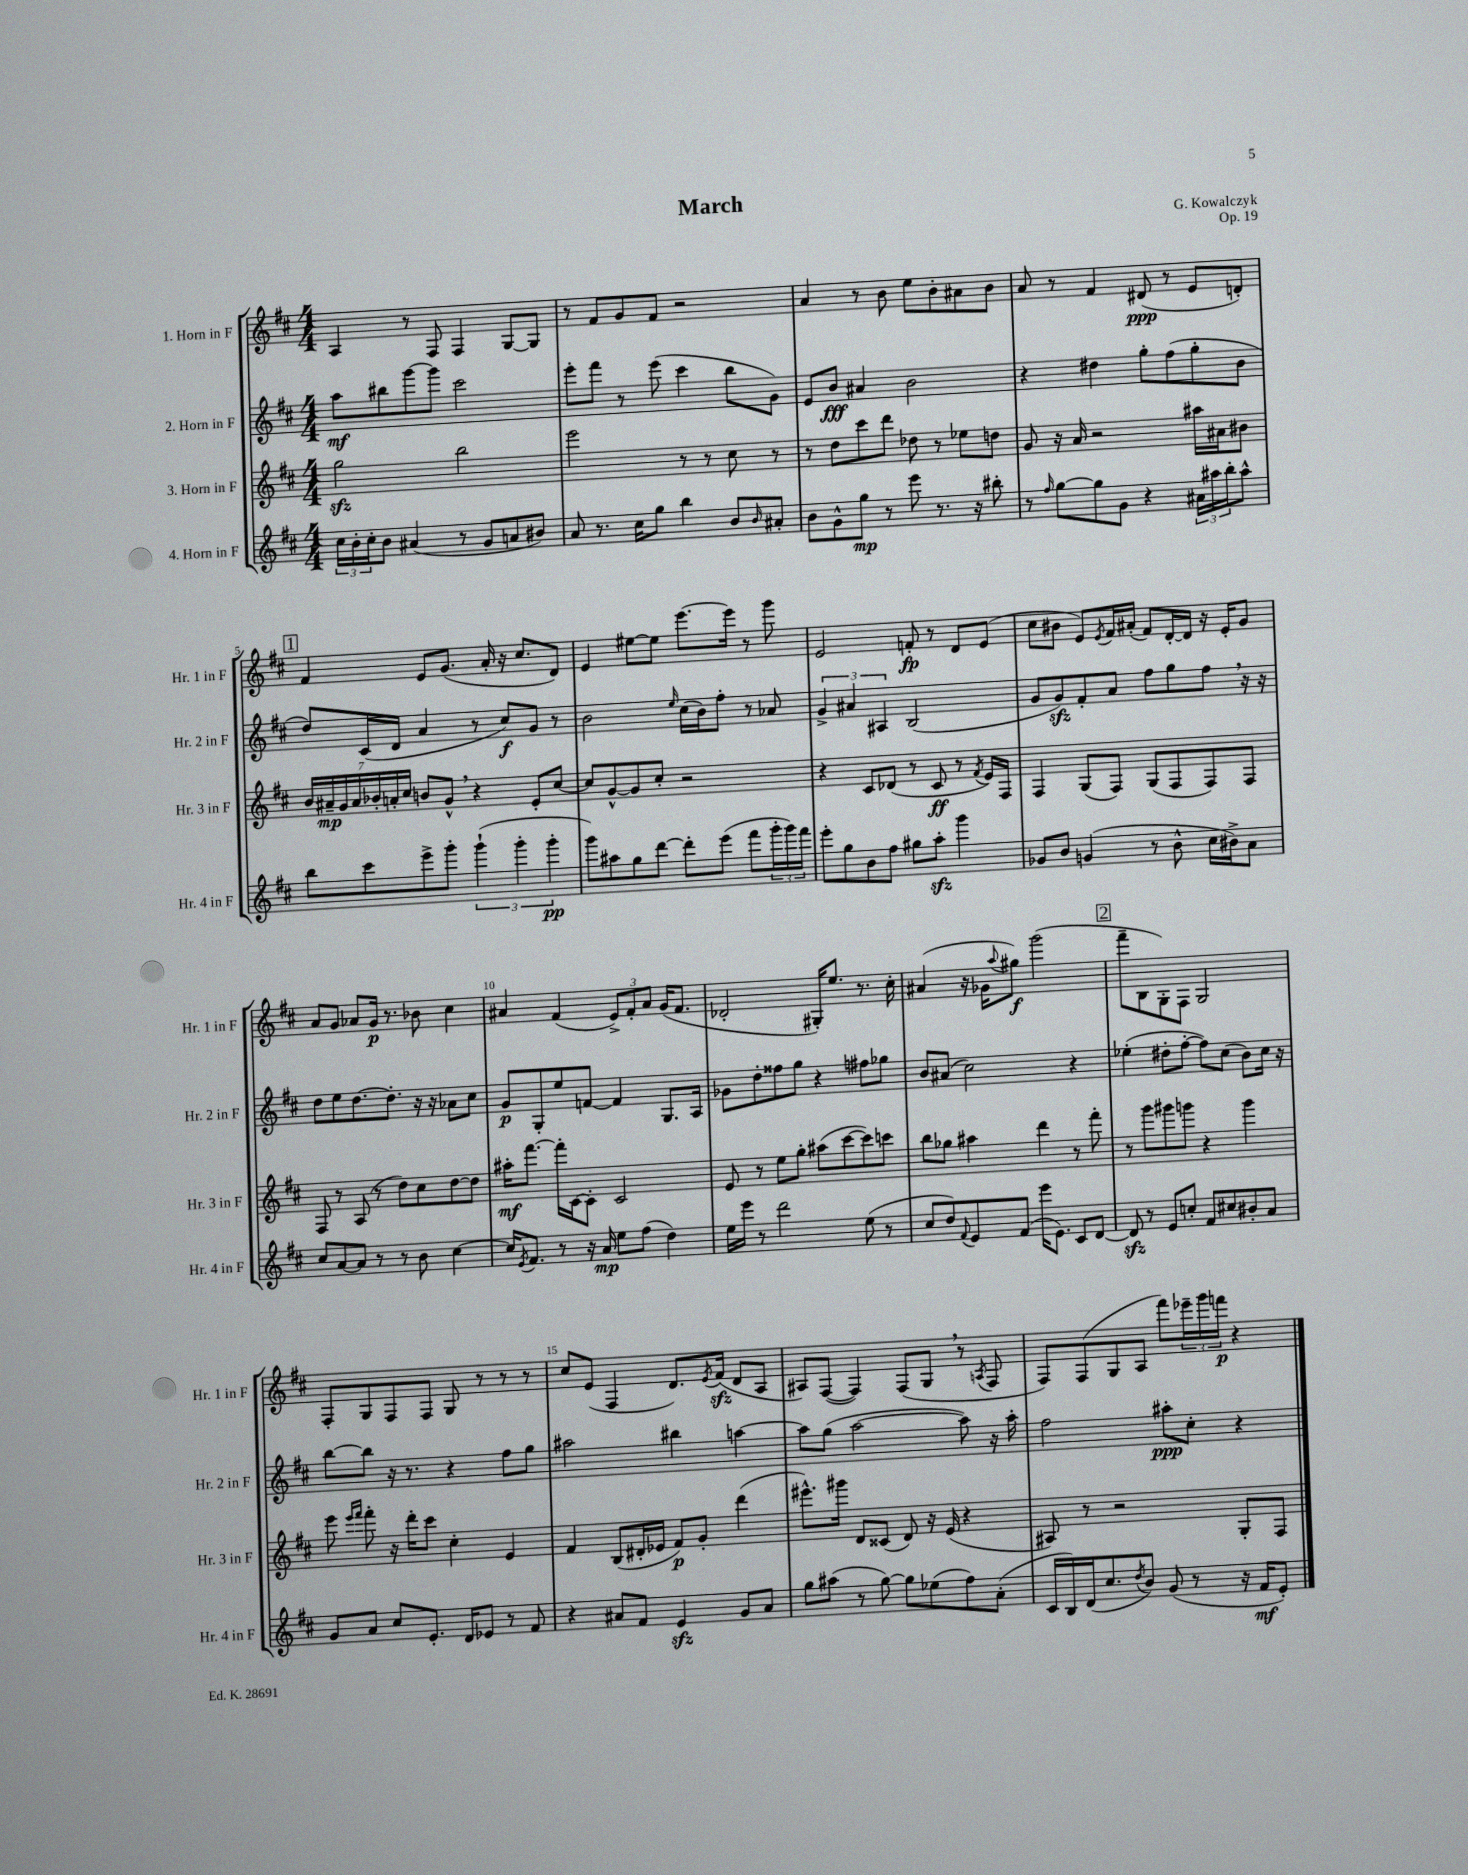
\header { title = "March" composer = "G. Kowalczyk" opus = "Op. 19" }
<<
\new StaffGroup <<
\new Staff = "s0" \with { instrumentName = "1. Horn in F" shortInstrumentName = "Hr. 1 in F" } {
    \clef treble \key d \major \numericTimeSignature \time 4/4
    a4 r8 fis8 fis4 g8~ g8 |
    r8 fis'8 g'8 fis'8 r2 |
    a'4 r8 b'8 e''8 b'8-. ais'8 b'8 |
    a'8 r8 fis'4 dis'8\ppp( r8 e'8 d'8-.) |
    \mark \markup { \box "1" } fis'4 e'8 g'8.( a'16-. r16 cis''8. d'8) |
    e'4 eis''8~ eis''8 e'''8.~ e'''16 r8 g'''8 |
    e'2 f'8-.\fp r8 d'8 e'8( |
    cis''8 bis'8 e'8) \acciaccatura { e'8 } fis'16 ais'16-.( fis'8) d'16~-. d'16 r16 e'16-. g'8 |
    a'8 g'8 aes'8 g'16\p r8. bes'8 cis''4 |
    ais'4 fis'4( \tuplet 3/2 { e'8->) fis'8-. ais'8 } g'16( fis'8. |
    des'2-. gis16-.) e''8. r8. cis''16-. |
    ais'4( r16 ges'16 \appoggiatura { a''8 } gis''8\f) g'''2( |
    \mark \markup { \box "2" } fis'''8-- b8 g8-.) fis8 g2 |
    fis8-. g8 fis8 fis8 g8 r8 r8 r8 |
    cis''8 e'8( fis4 d'8.) \acciaccatura { e'8 } fis'16\sfz( d'8 a8 |
    ais8) fis8~( fis4) fis8( g8 \breathe r8 \acciaccatura { a8 } fis8 |
    fis8) fis8( g8 a8 fis'''8) \tuplet 3/2 { ees'''16-- g'''16 f'''16\p } r4 \bar "|." |
}
\new Staff = "s1" \with { instrumentName = "2. Horn in F" shortInstrumentName = "Hr. 2 in F" } {
    \clef treble \key d \major \numericTimeSignature \time 4/4
    a''8\mf bis''8 g'''8~ g'''8 cis'''2 |
    e'''8-. fis'''8 r8 e'''8( cis'''4 b''8 g'8) |
    e'8 b'8\fff ais'4 b'2 |
    r4 dis''4 g''8-. fis''8( g''8-. b'8 |
    \mark \markup { \box "1" } d''8) cis'16( d'16 a'4 r8 cis''8\f) g'8 r8 |
    b'2 \grace { e''16 } cis''16( b'16) fis''8-. r8 aes'8 |
    \tuplet 3/2 { g'4-> ais'4 ais4 } b2( |
    g'8 g'8\sfz) fis'8-. a'8 fis''8 g''8 fis''8 \breathe r16 r16 |
    d''8 e''8 d''8.~ d''8.-. r16 r16 aes'8 cis''8 |
    g'8\p g8-. e''8 f'8~ f'4 g8. a16 |
    ges'8 d''8-. fisis''8 g''8 r4 fis''8 ges''8 |
    b'8 ais'8( cis''2) r4 |
    \mark \markup { \box "2" } ees''4-.( dis''8-. fis''8~-. fis''8) cis''8( b'8) cis''16 r16 |
    b''8~ b''8 r16 r8. r4 fis''8 g''8 |
    ais''2 bis''4 a''4~ |
    a''8 g''8( a''2~ a''8) r16 a''16-. |
    fis''2 ais''8-.\ppp cis''8-. r4 \bar "|." |
}
\new Staff = "s2" \with { instrumentName = "3. Horn in F" shortInstrumentName = "Hr. 3 in F" } {
    \clef treble \key d \major \numericTimeSignature \time 4/4
    g''2\sfz b''2 |
    e'''2 r8 r8 cis''8 r8 |
    r8 d''8 cis'''8 d'''8 des''8 r8 ees''8 d''8 |
    g'8 r16 a'16 r2 ais''16 ais'16 bis'8 |
    \mark \markup { \box "1" } \tuplet 7/4 { b'16 ais'16--\mp g'16 ais'16 bes'16-. a'16-. cis''16 } b'8 g'8-^ \breathe r4 e'8-. cis''8~ |
    cis''8 g'8~-^ g'8 cis''8-. r2 |
    r4 cis'8 des'8( r8 cis'8\ff r8 \acciaccatura { fis'8 } e'16) fis16 |
    fis4 g8( fis8) g8( fis8 fis8) fis8 |
    fis8 r8 a8( r8 d''8) cis''8 d''8~ d''8 |
    ais''16-.\mf fis'''8.~ fis'''16-. cis'16~ cis'8-. cis'2 |
    e'8 r8 e''8 g''8-. ais''8( cis'''8~ cis'''8) c'''8 |
    b''8 ges''8 ais''4 d'''4 r8 fis'''8-. |
    \mark \markup { \box "2" } r8 g'''8 gis'''8 g'''8 r4 g'''4 |
    e'''8 \grace { e'''16 fis'''16 } fis'''8-. r16 d'''16-. cis'''8 cis''4-. e'4 |
    fis'4 b8( dis'16-. ees'16 fis'8\p) g'8-. d'''4( |
    eis'''8.-^) gis'''16 d'8 cisis'8( d'8) r16 e'16( r4 |
    ais8) r8 r2 g8-. fis8 \bar "|." |
}
\new Staff = "s3" \with { instrumentName = "4. Horn in F" shortInstrumentName = "Hr. 4 in F" } {
    \clef treble \key d \major \numericTimeSignature \time 4/4
    \tuplet 3/2 { cis''16 b'16-. cis''16-. } b'8 ais'4( r8 g'8 a'8 bis'8) |
    a'8 r8. cis''16 g''8 b''4 b'8 \grace { b'16 } ais'8-. |
    b'8 g'8-^ g''8\mp r8 e'''8 r8. r16 bis''8-. |
    r8 \grace { fis''16 } g''8~ g''8 g'8 r4 \tuplet 3/2 { ais'16 ais''16 b''16-. } ais''8-^ |
    \mark \markup { \box "1" } b''8 cis'''8 e'''8-> g'''8-. \tuplet 3/2 { g'''4-!( g'''4-. g'''4-.\pp } |
    g'''8) ais''8 g''8 d'''8~ d'''8-. e'''8( fis'''8 \tuplet 3/2 { g'''16-. g'''16) fis'''16 } |
    e'''8-. g''8 b'8 fis''8 gis''8 a''8-.\sfz g'''4 |
    ges'8 b'8 g'4( r8 b'8-^ cis''16 bis'16->) a'8 |
    cis''8 a'8~ a'8 r8 r8 b'8 cis''4~ |
    cis''16 \acciaccatura { e'8 } fis'8. r8 r16 a'16\mp e''8 fis''8( d''4) |
    e''16 e'''16 r8 d'''2 e''8( r8 |
    cis''8 d''8) \appoggiatura { fis'8 } e'8 fis'8( e'''16 e'8.) cis'8 d'8~ |
    \mark \markup { \box "2" } d'8\sfz r8 e'8 c''8-. fis'8 cis''8 bis'8-. a'8 |
    g'8 a'8 cis''8 e'8.-. d'16 ees'8 r8 fis'8 |
    r4 ais'8 fis'8 e'4\sfz g'8 ais'8 |
    g''8 ais''8( r8 g''8~) g''8 ees''8( fis''8) a'8-.( |
    cis'16 b16) d'16( cis''8. \acciaccatura { d''8 } b'8) g'8( r8 r16 fis'16\mf e'8-.) \bar "|." |
}
>>
>>
\layout { \context { \Score \override BarNumber.break-visibility = ##(#f #t #t) barNumberVisibility = #(every-nth-bar-number-visible 5) } }
